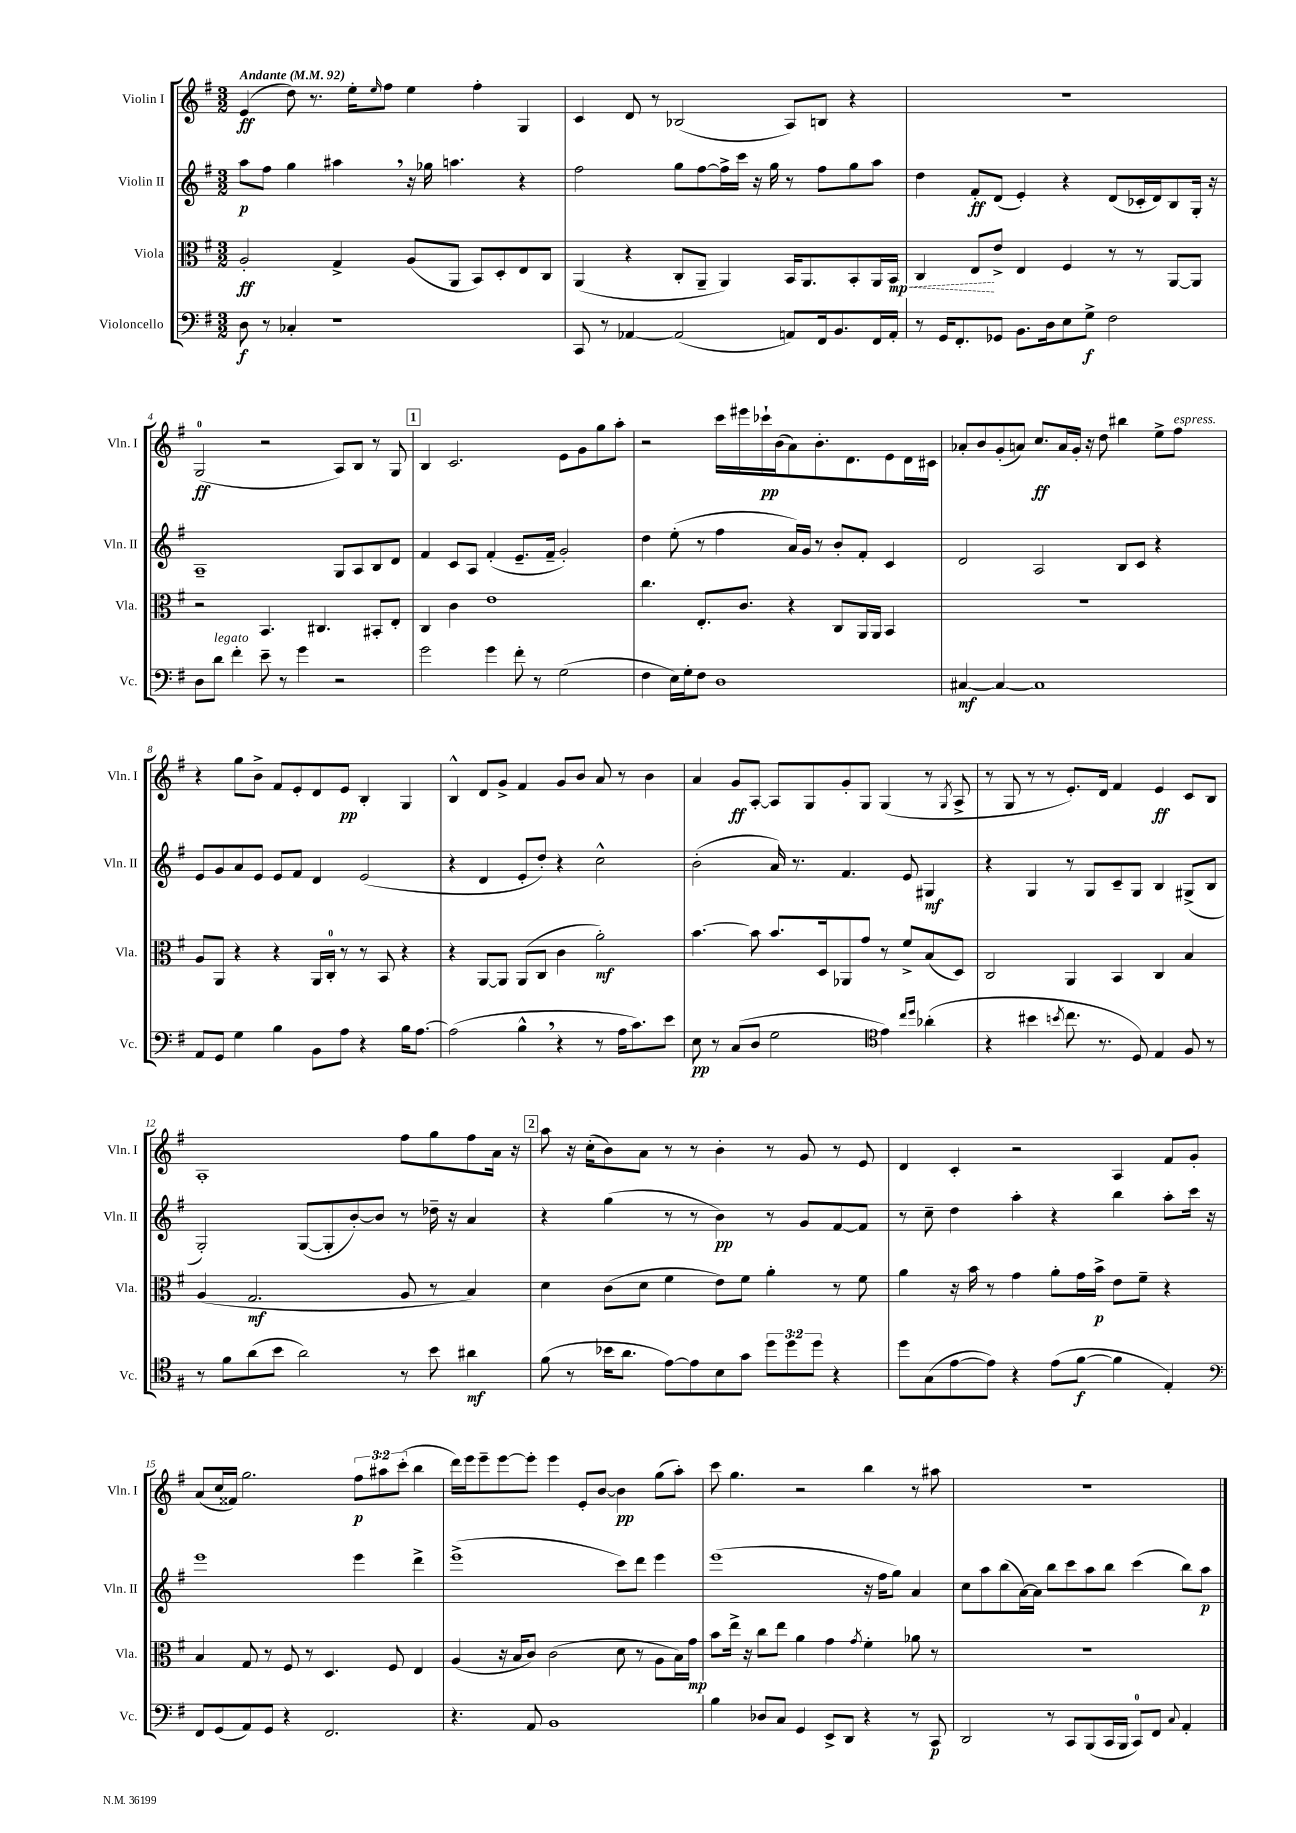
<<
\new StaffGroup <<
\new Staff = "s0" \with { instrumentName = "Violin I" shortInstrumentName = "Vln. I" } {
    \clef treble \key g \major \numericTimeSignature \time 3/2 \override Staff.TupletNumber.text = #tuplet-number::calc-fraction-text \tempo "Andante" 4 = 92
    e'4\ff( d''8) r8. e''16-. \grace { e''16 } fis''8 e''4 fis''4-. g4 |
    c'4 d'8 r8 bes2( a8) b8 r4 |
    R1. |
    g2-0\ff( r2 a8) b8 r8 g8 |
    \mark \markup { \box "1" } b4 c'2. e'8 g'8 g''8 a''8-. |
    r2 c'''16 eis'''16 ces'''16-!\pp b'16( a'8) b'8.-. d'8. e'8 d'16 cis'16 |
    aes'8-. b'8 g'8-.( a'8) c''8.\ff a'16 g'16-. r16 d''8 bis''4 e''8-> fis''8^\markup { \italic "espress." } |
    r4 g''8 b'8-> fis'8 e'8-. d'8 e'8\pp b4-. g4 |
    b4-^ d'8 g'8-> fis'4 g'8 b'8 a'8 r8 b'4 |
    a'4 g'8\ff a8~-. a8 g8 g'8-. g8 g4( r8 \acciaccatura { g8 } a8-> |
    r8 g8 r8 r8 e'8.-.) d'16 fis'4 e'4\ff c'8 b8 |
    a1-. fis''8 g''8 fis''8 a'16 r16 |
    \mark \markup { \box "2" } a''8 r16 c''16-.( b'8) a'8 r8 r8 b'4-. r8 g'8 r8 e'8 |
    d'4 c'4-. r2 a4 fis'8 g'8-. |
    a'8( c''16 fisis'16) g''2. \tuplet 3/2 { fis''8\p ais''8 c'''8-.( } b''4 |
    d'''16) e'''16 e'''8-- e'''8~ e'''8-. e'''4 e'8-. b'8~ b'4\pp g''8( a''8-.) |
    c'''8 g''4. r2 b''4 r8 ais''8 |
    R1. \bar "|." |
}
\new Staff = "s1" \with { instrumentName = "Violin II" shortInstrumentName = "Vln. II" } {
    \clef treble \key g \major \numericTimeSignature \time 3/2
    a''8\p fis''8 g''4 ais''4 \breathe r16 ges''16 a''4. r4 |
    fis''2 g''8 fis''8~ fis''16-> c'''16 r16 g''16 r8 fis''8 g''8 a''8 |
    d''4 fis'8-.\ff d'8( e'4-.) r4 d'8( ces'16-. d'16) b8 g16-. r16 |
    a1-- g8 a8 b8 d'8 |
    \mark \markup { \box "1" } fis'4 c'8 a8 fis'4-.( e'8.-- fis'16-- g'2-.) |
    d''4 e''8-.( r8 fis''4 a'16) g'16 r8 b'8-. fis'8-. c'4 |
    d'2 a2 b8 c'8 r4 |
    e'8 g'8 a'8 e'8 e'8 fis'8 d'4 e'2( |
    r4 d'4 e'8-. d''8-.) r4 c''2-^ |
    b'2-.( a'16) r8. fis'4. e'8 gis4\mf |
    r4 g4 r8 g8 c'8-- g8 b4 gis8->( b8 |
    g2-.) g8~( g8-. b'8~-.) b'8 r8 des''16-- r16 a'4 |
    \mark \markup { \box "2" } r4 g''4( r8 r8 b'4\pp) r8 g'8 fis'8~ fis'8 |
    r8 c''8-- d''4 a''4-. r4 b''4 a''8-. c'''16 r16 |
    e'''1 e'''4 d'''4-> |
    e'''1->( c'''8) d'''8 e'''4 |
    e'''1( r16 fis''16 g''8) a'4 |
    c''8 a''8 b''8( a'16~) a'16 b''8 c'''8 a''8 b''8 c'''4( b''8) a''8\p \bar "|." |
}
\new Staff = "s2" \with { instrumentName = "Viola" shortInstrumentName = "Vla." } {
    \clef alto \key g \major \numericTimeSignature \time 3/2
    a2-.\ff g4-> a8( a,8 b,8) d8-. e8 c8 |
    a,4( r4 c8-. a,8-- a,4) b,16 a,8. b,8-. a,16 \once \override Hairpin.style = #'dashed-line b,16\mp\< |
    c4 e8\! e'8-> e4 fis4 r8 r8 a,8~ a,8 |
    r2 b,4. cis4. bis,8-. e8-. |
    \mark \markup { \box "1" } c4 c'4 e'1 |
    c''4. e8.-. c'8. r4 c8 a,16 a,16 b,4 |
    R1. |
    a8 a,8 r4 r4 a,16 c16-0-. r8 r8 b,8 r4 |
    r4 a,8~ a,8 a,8( c8 c'4 a'2-.\mf) |
    b'4.~ b'8 b'8. d16 aes,8 g'8 r8 fis'8-> b8( d8) |
    c2 a,4 b,4 c4 b4 |
    a4( g2.\mf a8 r8 b4) |
    \mark \markup { \box "2" } d'4 c'8( d'8 fis'4 e'8) fis'8 a'4-. r8 fis'8 |
    a'4 r16 b'16 r8 g'4 a'8-. g'16 b'16->\p e'8 fis'8-- r4 |
    b4 g8 r8 fis8 r8 d4. fis8 e4 |
    a4( r16 b16 c'8) c'2( d'8 r8 a8 b16) g'16\mp |
    b'8 e''16-> r16 c''8 e''8 a'4 g'4 \acciaccatura { g'8 } fis'4-. aes'8 r8 |
    R1. \bar "|." |
}
\new Staff = "s3" \with { instrumentName = "Violoncello" shortInstrumentName = "Vc." } {
    \clef bass \key g \major \numericTimeSignature \time 3/2 \override Staff.TupletNumber.text = #tuplet-number::calc-fraction-text
    d8\f r8 ces4-. r1 |
    c,8 r8 aes,4~ aes,2( a,8) fis,16 b,8. fis,16 a,16-. |
    r8 g,16 fis,8.-. ges,8 b,8. d16 e8 g8->\f fis2 |
    d8 d'8^\markup { \italic "legato" } fis'4-. e'8-- r8 g'4 r2 |
    \mark \markup { \box "1" } g'2 g'4 fis'8-. r8 g2( |
    fis4 e16) g16-. fis8 d1 |
    cis4~\mf cis4~ cis1 |
    a,8 g,8 g4 b4 b,8 a8 r4 b16 a8.~ |
    a2( b4-^ \breathe r4 r8 a16 c'8.) e'8 |
    e8\pp r8 c8( d8 g2 \clef tenor e'4) \grace { c''16 d''16 } aes'4-.( |
    r4 bis'4 \acciaccatura { b'8 } c''8. r8. d8) e4 fis8 r8 |
    r8 fis'8 a'8( b'8 a'2) r8 b'8 ais'4\mf |
    \mark \markup { \box "2" } fis'8( r8 bes'16 a'8. e'8~) e'8 b8 g'8 \tuplet 3/2 { d''8 d''8 d''8 } r4 |
    d''8 g8( e'8~ e'8) r4 e'8( fis'8~\f fis'4 e4-.) |
    \clef bass fis,8 g,8( a,8) g,8 r4 fis,2. |
    r4. a,8 b,1 |
    b4 des8 c8 g,4 e,8-> d,8 r4 r8 c,8\p |
    d,2 r8 c,8 b,,8( c,16 b,,16 c,8-0) fis,8 \appoggiatura { c8 } a,4-. \bar "|." |
}
>>
>>
